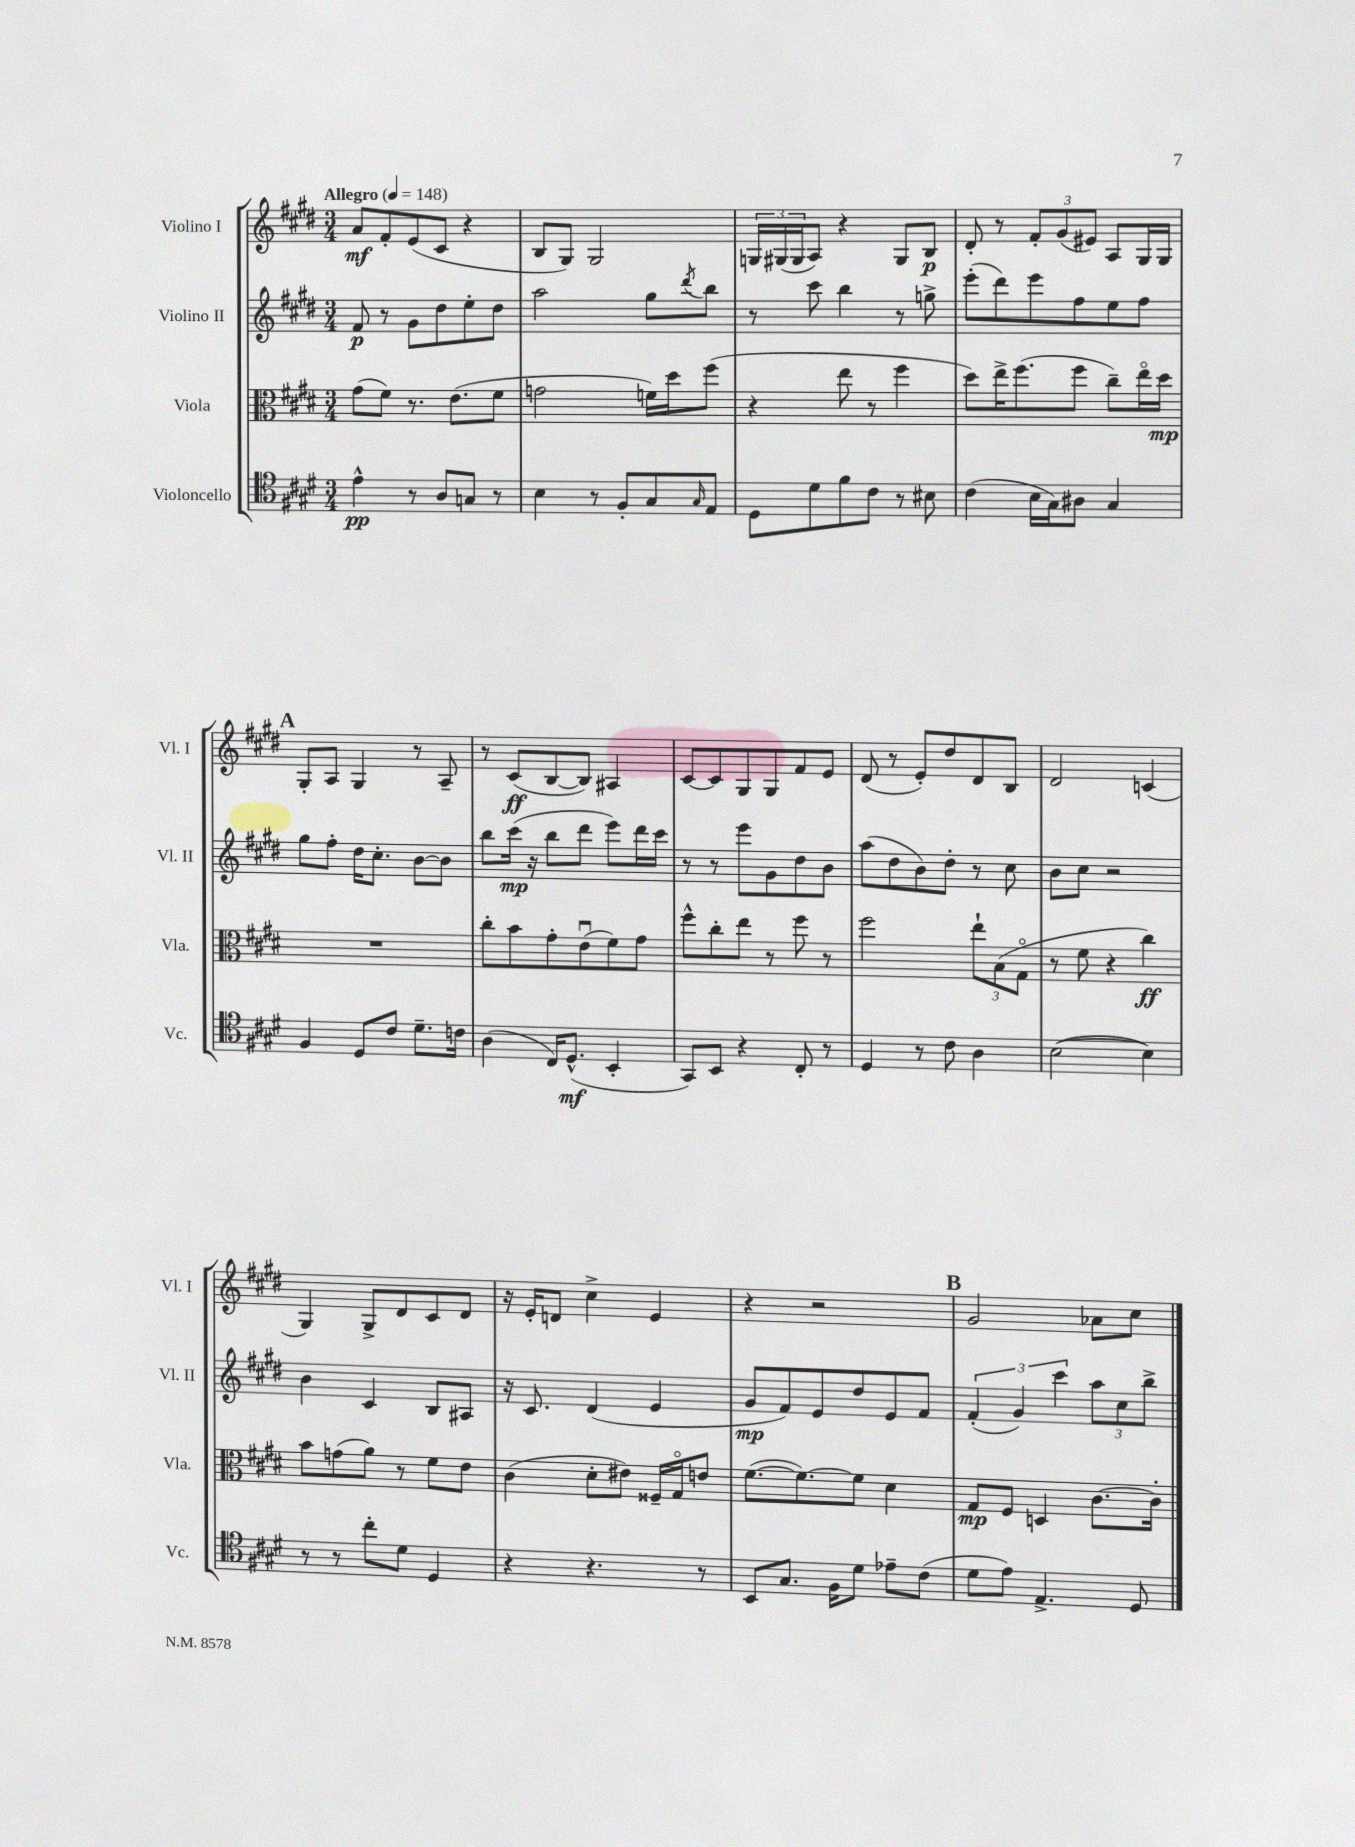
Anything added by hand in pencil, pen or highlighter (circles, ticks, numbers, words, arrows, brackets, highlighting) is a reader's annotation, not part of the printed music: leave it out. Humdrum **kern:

**kern	**kern	**kern	**kern
*staff4	*staff3	*staff2	*staff1
*clefC4	*clefC3	*clefG2	*clefG2
*k[f#c#g#d#]	*k[f#c#g#d#]	*k[f#c#g#d#]	*k[f#c#g#d#]
*M3/4	*M3/4	*M3/4	*M3/4
*MM148	*MM148	*MM148	*MM148
4e^^	(8g#	8f#	8a
.	8f#)	8r	8f#'
8r	8.r	8g#	(8e
8A	.	8dd#	8c#
.	(8.e	.	.
8G	.	8ee'	4r
8r	8f#	8dd#	.
=	=	=	=
4B	2g	2aa	8B
.	.	.	8G#)
8r	.	.	2G#
8F#'	.	.	.
8G#	16f)	8gg#	.
.	16dd#	.	.
16qqG#	.	8qddd#	.
8E	(8ff#	8bb	.
=	=	=	=
8D#	4r	8r	24G
.	.	.	(24G#
.	.	.	24G#
8d#	.	8ccc#	8A)
8f#	8ee	4bb	4r
8c#	8r	.	.
8r	4ff#	8r	8G#
8B#	.	8gg^	8B
=	=	=	=
(4c#	8dd#)	(8eee'	8d#'
.	16ee^	8ddd#)	8r
.	(8.ff#	.	.
16B	.	8eee	12f#'
16G#)	.	.	.
.	.	.	(12g#
8A#	8ff#	8ff#	.
.	.	.	12e#)
4G#	8cc#~)	8ee	8A
.	16eeo	8ff#	16G#
.	16dd#	.	16G#
=	=	=	=
4F#	2.r	8gg#	8G#'
.	.	8ff#'	8A
8D#	.	16dd#	4G#
.	.	8.cc#'	.
8c#	.	.	.
8.d#~	.	[8b	8r
.	.	8b]	8A~
16c	.	.	.
=	=	=	=
(4A	8cc#'	8bb	8r
.	8b	(16ccc#	(8c#
.	.	16r	.
16C#)	8g#'	8bb	[8B
(8.D#^^	.	.	.
.	(8eu	8ddd#	8B])
4BB'	8f#)	8eee)	4A#
.	8g#	16ddd#	.
.	.	16ccc#	.
=	=	=	=
8GG#)	8ff#^^	8r	[8c#
8BB	8cc#'	8r	8c#]
4r	8ee	8eee	8G#
.	8r	8g#	8G#
8C#'	8ff#	8dd#	8f#
8r	8r	8b	8e
=	=	=	=
4D#	2ff#	(8aa	(8d#
.	.	8dd#	8r
8r	.	8b)	8e')
8c#	.	8dd#'	8dd#
4A	12ee`	8r	8d#
.	(12B	.	.
.	.	8cc#	8B
.	12G#o	.	.
=	=	=	=
([2B	8r	8b	2d#
.	8f#	8cc#	.
.	4r	2r	.
4B])	4cc#)	.	(4c
=	=	=	=
8r	8b	4b	4G#)
8r	(8g	.	.
8cc#'	8a)	4c#	8G#^
8d#	8r	.	8d#
4D#	8f#	8B	8c#
.	8e	8A#	8d#
=	=	=	=
4r	(4c#	16r	16r
.	.	8.c#	16e'
.	.	.	8d
4.r	8d#'	(4d#	4cc#^
.	8e#)	.	.
.	16F##~	4e	4e
.	16G#o	.	.
8r	8e	.	.
=	=	=	=
8BB	([8.f#	8g#	4r
8.G#	.	8f#)	.
.	8.f#_)	.	.
.	.	8e	2r
16F#	.	.	.
8d#	8f#]	8dd#	.
8e-~	4d#	8e	.
(8c#	.	8f#	.
=	=	=	=
8d#	8G#	(6f#'	2g#
8e)	8F#	.	.
.	.	6g#)	.
4.E^	4D	.	.
.	.	6ccc#	.
.	[8.c#	12aa	8a-
.	.	12cc#	.
8D#	.	.	8cc#
.	.	12bb^	.
.	16c#']	.	.
==	==	==	==
*-	*-	*-	*-
